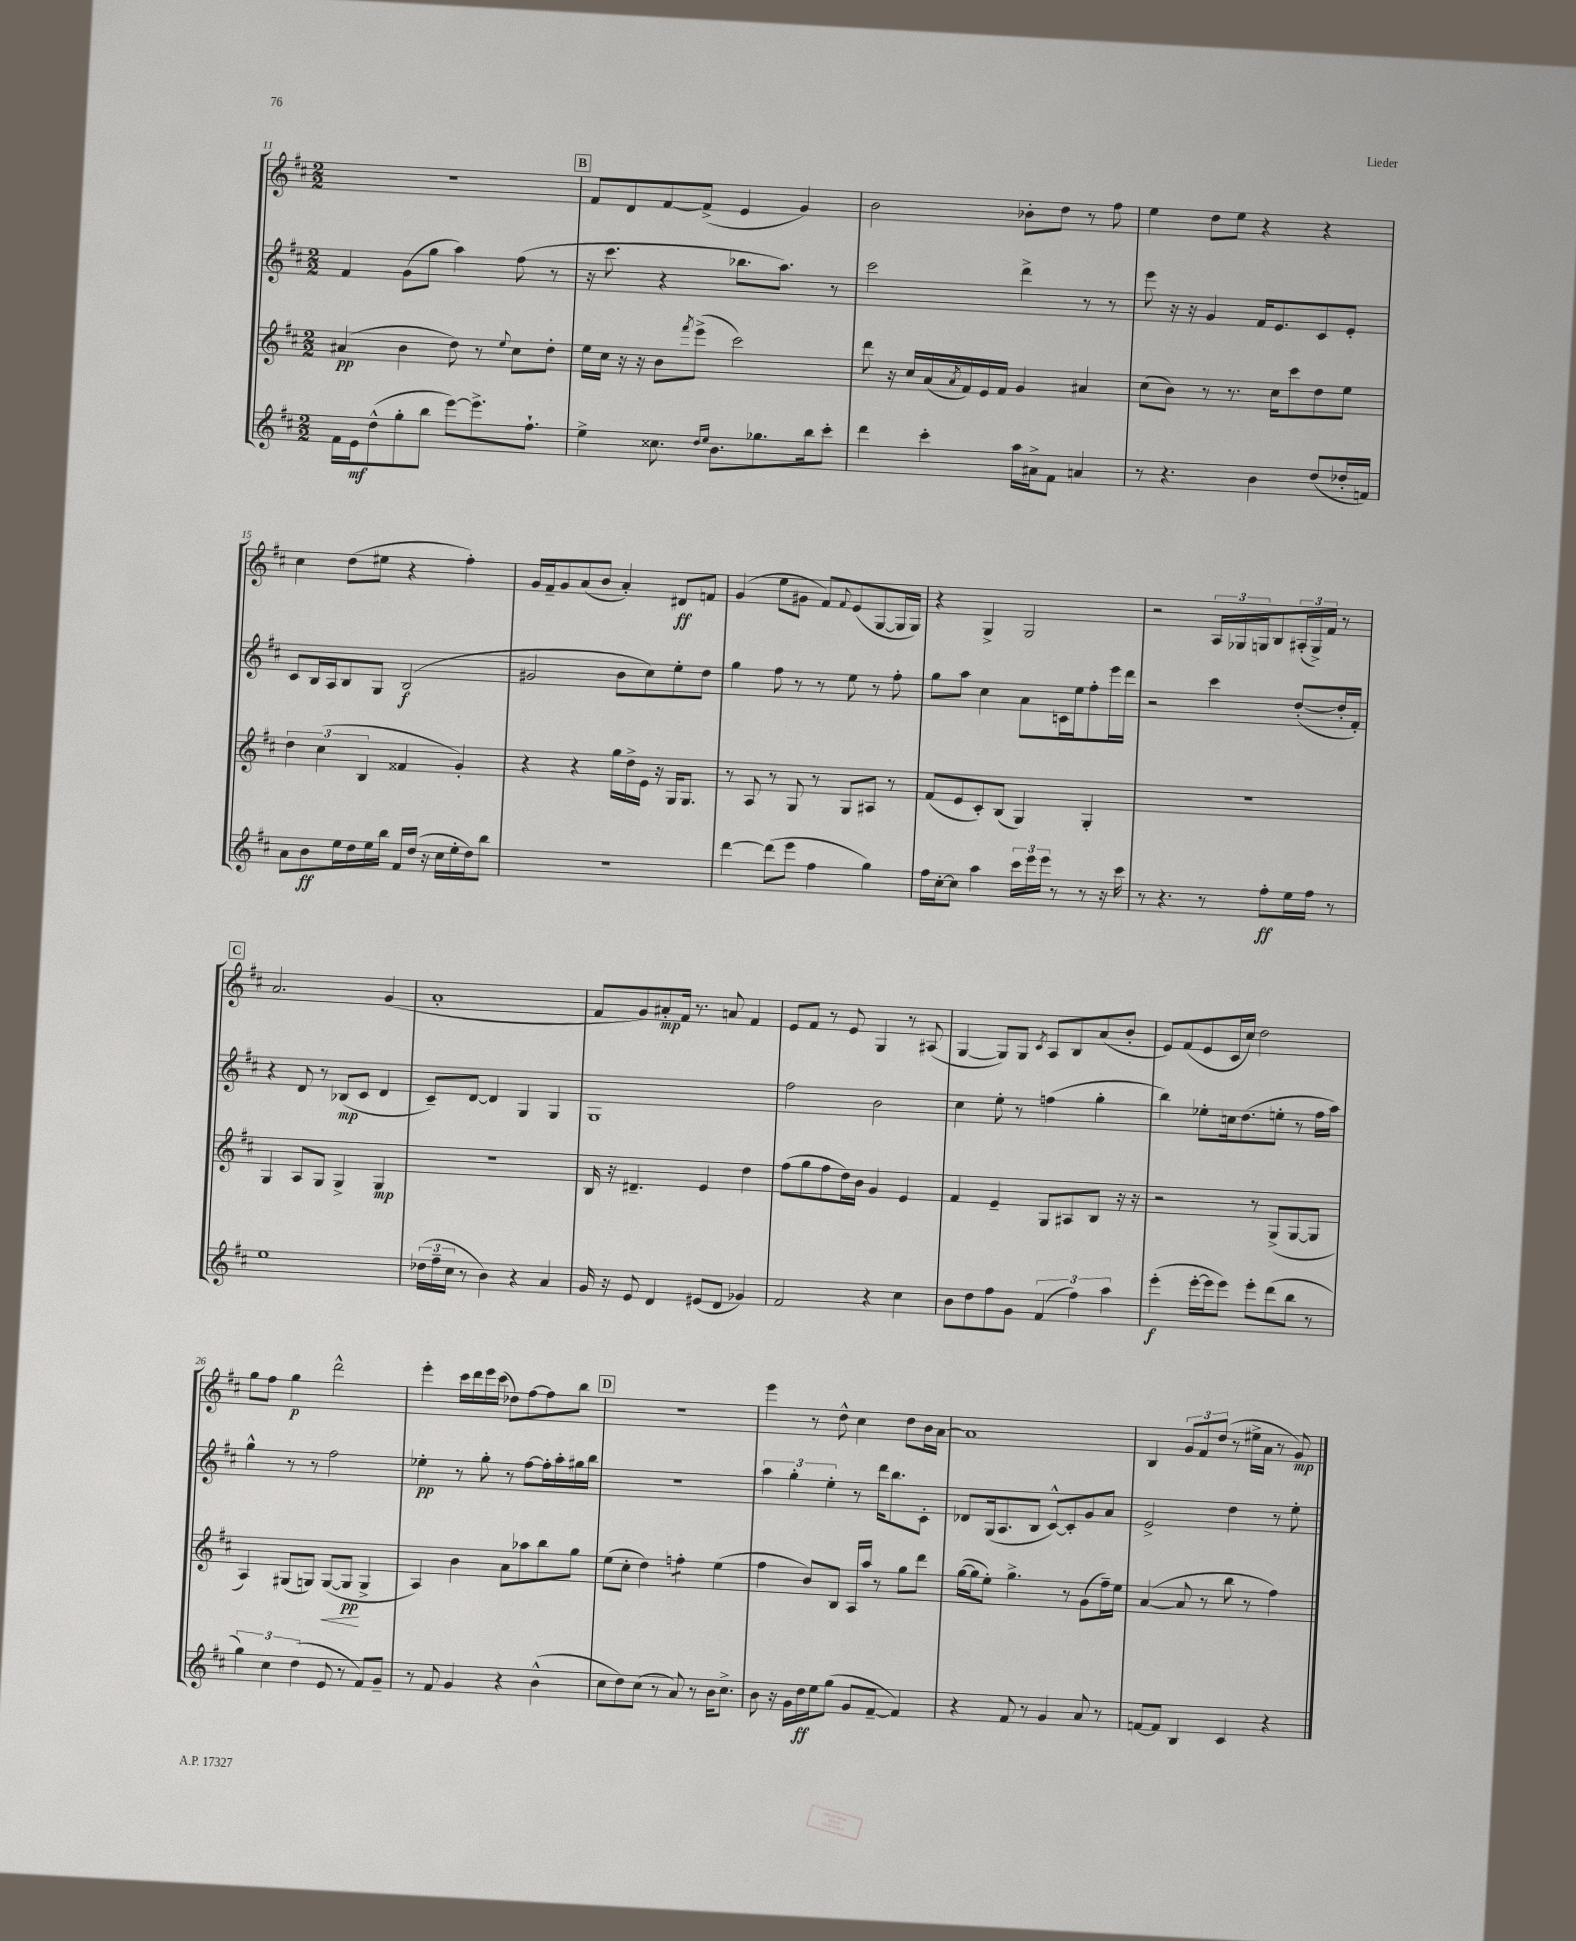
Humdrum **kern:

**kern	**kern	**kern	**kern
*staff4	*staff3	*staff2	*staff1
*clefG2	*clefG2	*clefG2	*clefG2
*k[f#c#]	*k[f#c#]	*k[f#c#]	*k[f#c#]
*M2/2	*M2/2	*M2/2	*M2/2
16f#	(4a#	4f#	1r
16e	.	.	.
(8dd^^	.	.	.
8gg'	4b	(8g	.
8bb	.	8gg	.
[8eee)	8dd)	4aa)	.
8.eee^]	8r	.	.
.	8qqee	.	.
.	8cc#	(8ff#	.
8.ff#`	.	.	.
.	8dd'	8r	.
=	=	=	=
4ee^	16ee	16r	8f#
.	16cc#	8.ccc#	.
.	16r	.	8d
.	16r	.	.
8.cc##	8b	4r	[8f#
.	8qfff#	.	.
.	(8eee^	.	(8f#^]
16qqdd	.	.	.
16qqee	.	.	.
8.b	.	.	.
.	2ccc#)	8.bb-	4e
8.gg-	.	.	.
.	.	8.aa)	.
.	.	.	4g)
16bb	.	.	.
8ccc#'	.	8r	.
=	=	=	=
4ddd	8ddd	2ccc#	2b
.	16r	.	.
.	16cc#	.	.
4ccc#'	(16a	.	.
.	8qa	.	.
.	16f#)	.	.
.	16e	.	.
.	16f#	.	.
16aa	4g	4ddd^	8b-'
16a#^	.	.	.
8f#	.	.	8dd
4a	4a#	8r	8r
.	.	8r	8ff#
=	=	=	=
8r	(8cc#	8eee	4ee
4.r	8b)	16r	.
.	.	16r	.
.	8r	4g	8dd
.	8.r	.	8ee
4b	.	16f#	4r
.	16cc#	8.e	.
.	8ccc#	.	.
(8dd	8dd	8c#	4r
16dd-'	8ee	8e'	.
16f)	.	.	.
=	=	=	=
8a	6dd	8c#	4cc#
8b	.	16B	.
.	(6cc#	.	.
.	.	16A	.
16ee	.	8B	(8dd
16dd	.	.	.
.	6B	.	.
16ee	.	8G	8ee#
16bb	.	.	.
16f#	4f##	(2B	4r
(16dd	.	.	.
16r	.	.	.
16cc#	.	.	.
16ee'	4g')	.	4ff#')
16dd)	.	.	.
8bb	.	.	.
=	=	=	=
1r	4r	2g#	16g
.	.	.	16f#~
.	.	.	8g
.	4r	.	(8a
.	.	.	8b
.	16gg	8b	4a')
.	16dd^	.	.
.	16e	8cc#)	.
.	16r	.	.
.	16G	8ee'	8d#
.	8.G	.	.
.	.	8dd	8f
=	=	=	=
[4ddd	8r	4gg	(4g
.	8A	.	.
(8ddd]	8r	8ff#	8ee
8eee	8G	8r	8g#
4ff#	8r	8r	8f#)
.	.	.	8qqf#
.	8G	8ee	(8e
4gg)	8A#	8r	[8G
.	8r	8ff#'	16G]
.	.	.	16G)
=	=	=	=
16ff#	(8f#	8gg	4r
[16cc#'	.	.	.
8cc#]	8e	8aa	.
4aa	8c#')	4cc#	4G^
.	(8B	.	.
24ccc#	4G)	8a	2G
24eee	.	.	.
24eee	.	.	.
8r	.	16c	.
.	.	16ee	.
8r	4G'	8ff#'	.
16r	.	16eee	.
16ccc#	.	16ddd	.
=	=	=	=
8r	1r	2r	2r
4.r	.	.	.
8r	.	4ccc#	24A
.	.	.	24G-
.	.	.	24G
8ff#'	.	.	8B
16ee	.	([8dd'	(24A#'
.	.	.	24G^)
16ff#	.	.	.
.	.	.	24f#
8r	.	16dd']	8r
.	.	16f#')	.
=	=	=	=
1ee	4G	4r	2.a
.	8A	8d	.
.	8G	8r	.
.	4G^	(8B-	.
.	.	8c#	.
.	4G	4d	(4g
=	=	=	=
(24dd-	1r	8c#~)	1a'
24ff#~	.	.	.
24cc#	.	.	.
8r	.	[8d	.
4b)	.	4d]	.
4r	.	4G	.
4a	.	4G	.
=	=	=	=
16g	16B	1G	8f#
16r	16r	.	.
8e	4.d#~	.	8g)
4d	.	.	8a#'
.	.	.	16f#
.	.	.	8.r
(8e#	4e	.	.
8d	.	.	8a
4g-)	4dd	.	4f#
=	=	=	=
2f#	(8ff#	2ff#	8e
.	8gg	.	8f#
.	8ff#	.	8r
.	16dd)	.	8e
.	16b	.	.
4r	4g	2b	4G
4cc#	4e	.	8r
.	.	.	(8A#
=	=	=	=
8b	4f#	4cc#	[4G
8dd	.	.	.
8ff#	4e~	8ee'	8G])
8g	.	8r	8G
.	.	.	8qc#
(6f#	8G	(4ff	8A
.	8A#	.	8B
6ff#)	.	.	.
.	8B	4gg'	(8a
6aa	.	.	.
.	16r	.	8b'
.	16r	.	.
=	=	=	=
(4eee'	2r	4bb)	8e)
.	.	.	(8f#
[16eee'	.	8ee-'	8e
16eee]	.	.	.
8eee)	.	16cc	16c#
.	.	(8.dd	16cc#)
8eee'	8r	.	2dd
(8ddd	(8G^	8ee'	.
8bb	[8G	8r	.
8r	8G]	16ff#	.
.	.	16aa)	.
=	=	=	=
6gg)	4A)	4gg^^	8gg
.	.	.	8ff#
6cc#	.	.	.
.	(8G#	8r	4gg
(6dd	.	.	.
.	8G)	8r	.
8e	([8G	2ff#	2ddd^^
8r	8G]	.	.
8f#)	4G^	.	.
8g~	.	.	.
=	=	=	=
8r	4A)	4ee-'	4eee'
8f#	.	.	.
4g	4b	8r	16ccc#
.	.	.	16ddd
.	.	8gg'	16eee
.	.	.	(16ccc#
4r	8a	8r	8dd-)
.	8aa-	[8ff#	[8ff#
(4b^^	8bb	16ff#']	8ff#]
.	.	16aa'	.
.	8gg	16gg#	8bb
.	.	16bb	.
=	=	=	=
8cc#	(8ee	1r	1r
8dd)	8cc#'	.	.
(8cc#	4dd)	.	.
8r	.	.	.
8a)	4ff'	.	.
8r	.	.	.
16b	(4ee	.	.
8.cc#^	.	.	.
=	=	=	=
8b	4ff#	6aa	4eee
16r	.	.	.
.	.	6gg'	.
16g	.	.	.
16dd	8b)	.	8r
16ee	.	.	.
.	.	6ee'	.
(8gg	8B	.	8dd^^
8g	16A	8r	4cc#
.	16aa	.	.
[8f#~	8r	16ddd	.
.	.	8.bb	.
4f#])	8gg	.	8dd
.	8ddd	8c#'	16b
.	.	.	[16a
=	=	=	=
4r	([16gg	8d-	1a]
.	16gg]	.	.
.	8ee')	(16G	.
.	.	8.A	.
8f#	4.gg^	.	.
8r	.	8B	.
4g	.	[8c#^^)	.
.	8r	8c#']	.
8a	(8g	8g	.
8r	16ff#~)	8a	.
.	16ee	.	.
=	=	=	=
[8f	([4a	2e^	4B
8f]	.	.	.
4B	8a]	.	12g
.	.	.	12f#
.	8r	.	.
.	.	.	(12dd
4c#	8bb	4dd	8r
.	8r	.	16ee#^
.	.	.	16a
4r	4ff#)	8r	8r
.	.	8ee'	8g)
==	==	==	==
*-	*-	*-	*-
